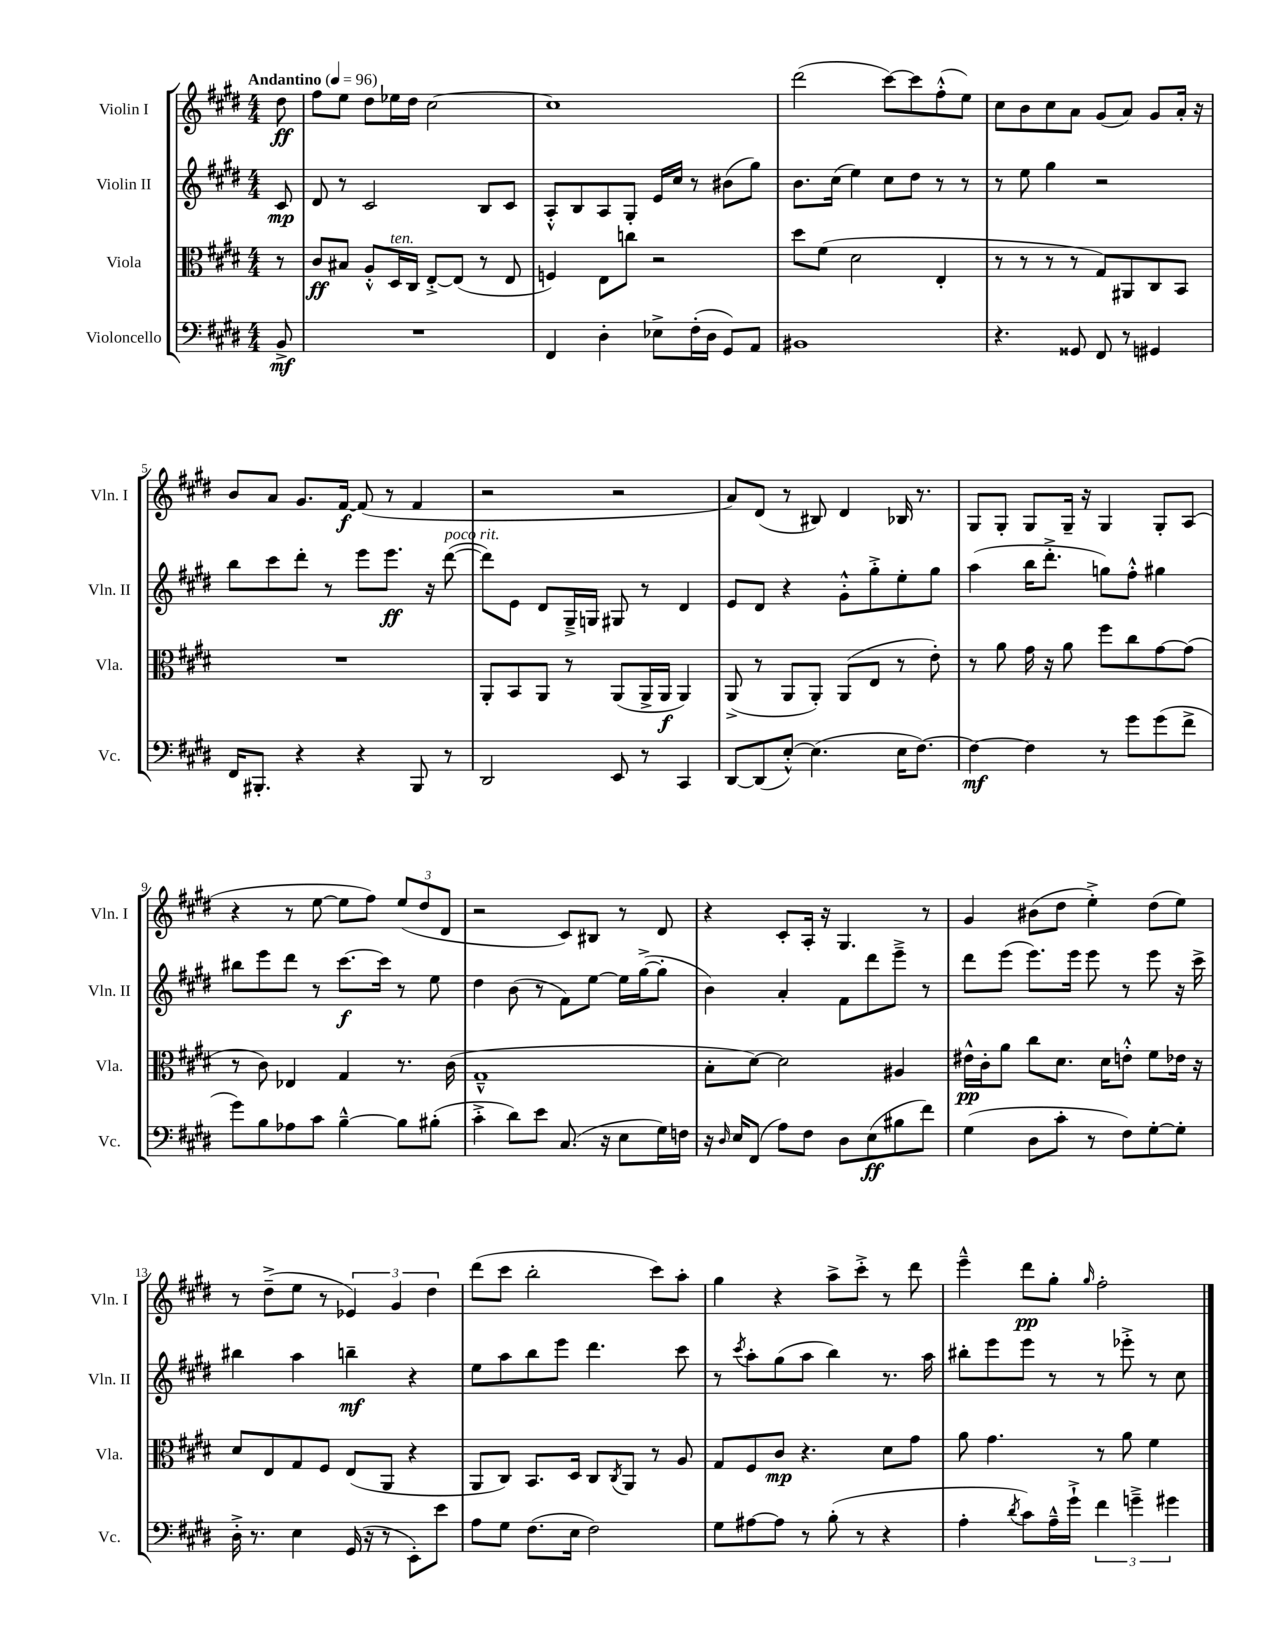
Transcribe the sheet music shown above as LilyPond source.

<<
\new StaffGroup <<
\new Staff = "s0" \with { instrumentName = "Violin I" shortInstrumentName = "Vln. I" } {
    \clef treble \key e \major \numericTimeSignature \time 4/4 \partial 8 \tempo "Andantino" 4 = 96
    dis''8\ff |
    fis''8 e''8 dis''8 ees''16 dis''16 cis''2~ |
    cis''1 |
    dis'''2( cis'''8~) cis'''8 fis''8-.-^( e''8) |
    cis''8 b'8 cis''8 a'8 gis'8( a'8) gis'8 a'16-. r16 |
    b'8 a'8 gis'8. fis'16~\f fis'8( r8 fis'4 |
    r2 r2 |
    a'8) dis'8( r8 bis8) dis'4 bes16 r8. |
    gis8 gis8-. gis8 gis16-- r16 gis4 gis8-. a8( |
    r4 r8 e''8~ e''8 fis''8) \tuplet 3/2 { e''8( dis''8 dis'8 } |
    r2 cis'8) bis8 r8 dis'8 |
    r4 cis'8-. a16-. r16 gis4. r8 |
    gis'4 bis'8( dis''8 e''4-.->) dis''8( e''8) |
    r8 dis''8--->( e''8 r8 \tuplet 3/2 { ees'4) gis'4 dis''4 } |
    dis'''8( cis'''8 b''2-. cis'''8) a''8-. |
    gis''4 r4 a''8-> cis'''8-.-> r8 dis'''8 |
    e'''4---^ dis'''8\pp gis''8-. \grace { gis''16 } fis''2-. \bar "|." |
}
\new Staff = "s1" \with { instrumentName = "Violin II" shortInstrumentName = "Vln. II" } {
    \clef treble \key e \major \numericTimeSignature \time 4/4 \partial 8
    cis'8\mp |
    dis'8 r8 cis'2 b8 cis'8 |
    a8-.-^ b8 a8 gis8-. e'16 cis''16 r8 bis'8( gis''8) |
    b'8. cis''16( e''4) cis''8 dis''8 r8 r8 |
    r8 e''8 gis''4 r2 |
    b''8 cis'''8 dis'''8-. r8 e'''8 e'''8.\ff r16 dis'''8~^\markup { \italic "poco rit." }( |
    dis'''8) e'8 dis'8 gis16---> g16 gis8 r8 dis'4 |
    e'8 dis'8 r4 gis'8-.-^ gis''8-.-> e''8-. gis''8 |
    a''4( b''16 dis'''8.-.-> g''8) fis''8-.-^ gis''4 |
    bis''8 e'''8 dis'''8 r8 cis'''8.~\f cis'''16 r8 e''8 |
    dis''4 b'8( r8 fis'8) e''8~ e''16 gis''16~->( gis''8-. |
    b'4) a'4-. fis'8 dis'''8 e'''8---> r8 |
    dis'''8 e'''8( e'''8.) e'''16 e'''8 r8 e'''8 r16 cis'''16-> |
    bis''4 a''4 b''4--\mf r4 |
    e''8 a''8 b''8 e'''8 dis'''4. cis'''8 |
    r8 \acciaccatura { cis'''8 } a''8-. gis''8( a''8 b''4) r8. a''16 |
    bis''8-. e'''8 e'''8 r8 r8 ees'''8-.-> r8 cis''8 \bar "|." |
}
\new Staff = "s2" \with { instrumentName = "Viola" shortInstrumentName = "Vla." } {
    \clef alto \key e \major \numericTimeSignature \time 4/4 \partial 8
    r8 |
    cis'8\ff bis8 a8-.-^ dis16^\markup { \italic "ten." } cis16 e8~-.-> e8( r8 e8 |
    f4) e8 c''8 r2 |
    dis''8 fis'8( dis'2 e4-. |
    r8 r8 r8 r8 gis8) ais,8 cis8 b,8 |
    R1 |
    a,8-. b,8 a,8 r8 a,8( a,16-> a,16\f a,4) |
    a,8->( r8 a,8 a,8-.) a,8( e8 r8 e'8-.) |
    r8 a'8 gis'16 r16 a'8 fis''8 cis''8 gis'8~ gis'8( |
    r8 cis'8) ees4 gis4 r8. cis'16( |
    gis1---^ |
    b8-. dis'8~) dis'2 ais4 |
    eis'16-^\pp cis'16-. a'8 cis''8 dis'8. dis'16 e'8-.-^ fis'8 ees'16 r16 |
    dis'8 e8 gis8 fis8 e8( a,8 r4 |
    a,8 cis8) b,8. dis16 cis8 \acciaccatura { cis8 } a,8 r8 a8 |
    gis8 fis8 cis'8\mp r4. dis'8 gis'8 |
    a'8 gis'4. r8 a'8 fis'4 \bar "|." |
}
\new Staff = "s3" \with { instrumentName = "Violoncello" shortInstrumentName = "Vc." } {
    \clef bass \key e \major \numericTimeSignature \time 4/4 \partial 8
    b,8->\mf |
    R1 |
    fis,4 dis4-. ees8-> fis16-.( dis16 gis,8) a,8 |
    bis,1 |
    r4. gisis,8 fis,8 r8 gis,4 |
    fis,16 bis,,8.-. r4 r4 bis,,8 r8 |
    dis,2 e,8 r8 cis,4 |
    dis,8~ dis,8( e8~-.-^) e4.( e16 fis8.~) |
    fis4~\mf fis4 r8 gis'8 gis'8( fis'8-> |
    gis'8) b8 aes8 cis'8 b4~---^ b8 bis8-.( |
    cis'4-.-> dis'8) e'8 cis8.( r16 e8 gis16) f16 |
    r16 \grace { dis16 } e16 fis,8( a8) fis8 dis8 e8\ff( bis8 fis'8) |
    gis4( dis8 cis'8-. r8 fis8) gis8~-. gis8-. |
    dis16-.-> r8. e4 gis,16( r16 r8 e,8-.) e'8 |
    a8 gis8 fis8.( e16 fis2) |
    gis8 ais8~ ais8 r8 b8-.( r8 r4 |
    a4-. \acciaccatura { dis'8 } cis'8) a16---^ gis'16-!-> \tuplet 3/2 { fis'4 g'4---> gis'4 } \bar "|." |
}
>>
>>
